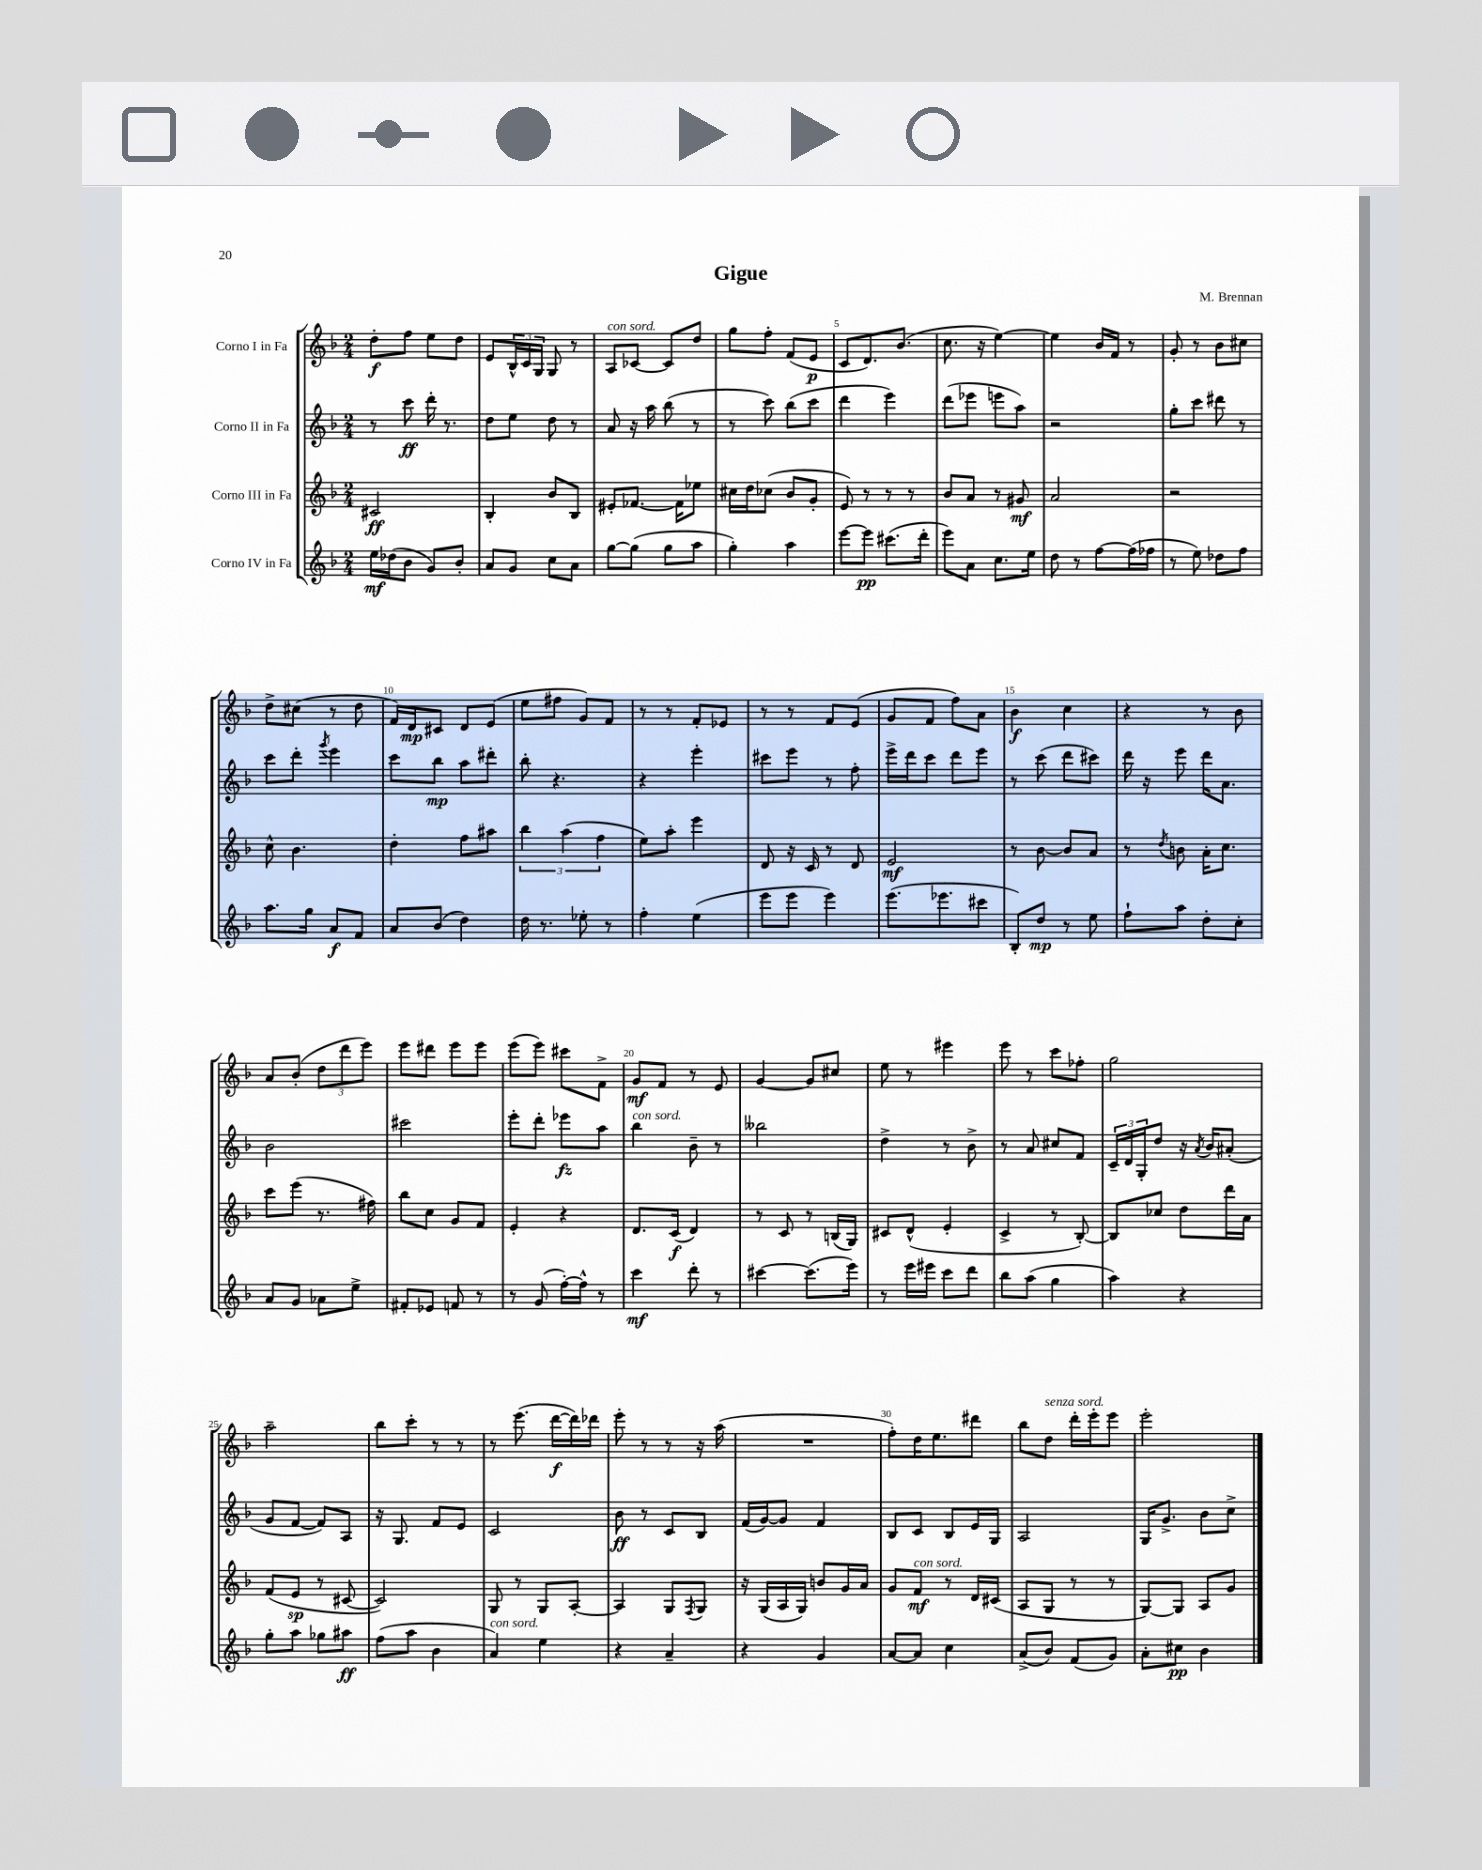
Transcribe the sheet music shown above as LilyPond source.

\header { title = "Gigue" composer = "M. Brennan" }
<<
\new StaffGroup <<
\new Staff = "s0" \with { instrumentName = "Corno I in Fa" } {
    \clef treble \key f \major \numericTimeSignature \time 2/4
    d''8-.\f f''8 e''8 d''8 |
    e'8 \tuplet 3/2 { bes16-^ c'16 g16 } g8 r8 |
    a8^\markup { \italic "con sord." } ces'8~ ces'8 d''8 |
    g''8 f''8-. f'8( e'8\p |
    c'8 d'8.) bes'8.( |
    c''8. r16 e''4~) |
    e''4 bes'16 f'16 r8 |
    g'8-. r8 bes'8 cis''8 |
    d''8-> cis''8( r8 d''8 |
    f'16) d'16\mp cis'8 d'8 e'8( |
    e''8 fis''8 g'8) f'8 |
    r8 r8 f'8-. ees'8 |
    r8 r8 f'8 e'8( |
    g'8 f'8 f''8) a'8 |
    bes'4\f c''4 |
    r4 r8 bes'8 |
    a'8 bes'8-.( \tuplet 3/2 { d''8 d'''8 e'''8) } |
    e'''8 dis'''8 e'''8 e'''8 |
    e'''8( e'''8) cis'''8 f'8-> |
    g'8\mf f'8 r8 e'8 |
    g'4~ g'8 cis''8 |
    e''8 r8 eis'''4 |
    e'''8 r8 c'''8 fes''8-. |
    g''2 |
    a''2-- |
    bes''8 c'''8-. r8 r8 |
    r8 e'''8.( d'''16~\f d'''16) des'''16 |
    e'''8-. r8 r8 r16 a''16( |
    R2 |
    f''8-.) d''16 e''8. dis'''8 |
    bes''8 d''8^\markup { \italic "senza sord." } d'''16-. e'''16-. e'''8 |
    e'''2-. \bar "|." |
}
\new Staff = "s1" \with { instrumentName = "Corno II in Fa" } {
    \clef treble \key f \major \numericTimeSignature \time 2/4
    r8 c'''8\ff d'''16-. r8. |
    d''8 e''8 d''8 r8 |
    a'8 r16 a''16 bes''8( r8 |
    r8 c'''8) bes''8( c'''8 |
    d'''4 e'''4) |
    d'''8( ees'''8 e'''8 a''8) |
    r2 |
    g''8-. c'''8 dis'''8 r8 |
    c'''8 d'''8-. \acciaccatura { g'''8 } e'''4 |
    c'''8 bes''8\mp a''8 dis'''8-. |
    bes''8-. r4. |
    r4 e'''4-. |
    cis'''8 e'''8 r8 f''8-. |
    e'''16-> d'''16 c'''8 d'''8 e'''8 |
    r8 c'''8( d'''8 cis'''8) |
    d'''16 r16 e'''8 d'''16 a'8. |
    bes'2 |
    cis'''2 |
    e'''8-. d'''8-. ees'''8\fz a''8 |
    bes''4^\markup { \italic "con sord." } bes'8-- r8 |
    beses''2 |
    d''4-> r8 bes'8-> |
    r8 a'8 cis''8 f'8 |
    \tuplet 3/2 { c'16-- d'16 g16-. } d''8 r16 \acciaccatura { a'8 } bes'16 ais'8-.( |
    g'8 f'8~ f'8) a8 |
    r16 g8. f'8 e'8 |
    c'2 |
    bes'8\ff r8 c'8 bes8 |
    f'16( g'16~) g'8 f'4 |
    bes8 c'8 bes8 e'16 g16 |
    a2 |
    g16 g'8.-> bes'8 c''8-> \bar "|." |
}
\new Staff = "s2" \with { instrumentName = "Corno III in Fa" } {
    \clef treble \key f \major \numericTimeSignature \time 2/4
    cis'2\ff |
    bes4-. bes'8 bes8 |
    eis'8-. fes'8.~ fes'16 ees''8 |
    cis''16 d''16 ces''8( bes'8 g'8-. |
    e'8) r8 r8 r8 |
    bes'8 a'8 r8 gis'8\mf |
    a'2 |
    r2 |
    c''8-^ bes'4. |
    d''4-. f''8 ais''8 |
    \tuplet 3/2 { bes''4 a''4( f''4 } |
    e''8) a''8-. e'''4 |
    d'8 r16 c'16 r8 d'8 |
    e'2\mf |
    r8 bes'8~ bes'8 a'8 |
    r8 \acciaccatura { d''8 } b'8 a'16-. c''8. |
    c'''8 e'''8( r8. fis''16) |
    bes''8 c''8 g'8 f'8 |
    e'4-. r4 |
    d'8. c'16\f( d'4) |
    r8 c'8 r8 b16( g16) |
    cis'8 d'8-^( e'4-. |
    c'4-> r8 bes8~-.) |
    bes8 ces''8 d''8 d'''16 a'16 |
    f'8( e'8\sp r8 cis'8~ |
    cis'2) |
    g8 r8 g8 a8~-. |
    a4 g8 \acciaccatura { f8 } g8 |
    r16 g16( a16 g16) b'8 g'16 a'16 |
    g'8 f'8\mf^\markup { \italic "con sord." } r8 d'16 cis'16( |
    a8 g8 r8 r8 |
    g8~) g8 a8 g'8 \bar "|." |
}
\new Staff = "s3" \with { instrumentName = "Corno IV in Fa" } {
    \clef treble \key f \major \numericTimeSignature \time 2/4
    e''16\mf des''16( bes'8 g'8) bes'8-. |
    a'8 g'8 c''8 a'8 |
    g''8~ g''8( g''8 a''8 |
    g''4-.) a''4 |
    e'''8~ e'''8\pp cis'''8.( d'''16-. |
    e'''8) a'8 c''8. e''16 |
    d''8 r8 f''8~ f''16( fes''16 |
    r8 e''8) des''8 f''8 |
    a''8. g''16 a'8\f f'8 |
    a'8 bes'8( d''4) |
    d''16 r8. ees''8-. r8 |
    f''4-. e''4( |
    e'''8 e'''8 e'''4) |
    e'''8.( ees'''8. cis'''8 |
    bes8-.) d''8\mp r8 e''8 |
    f''8-! a''8 d''8-. c''8-. |
    a'8 g'8 aes'8 e''8-> |
    fis'8-. ees'8 f'8 r8 |
    r8 g'8( f''16~-.) f''16-^ r8 |
    c'''4\mf d'''8-. r8 |
    cis'''4~ cis'''8.( e'''16) |
    r8 e'''16 eis'''16 c'''8 d'''8 |
    bes''8 a''8( g''4 |
    a''4) r4 |
    g''8-. a''8 ges''8 ais''8\ff |
    f''8( a''8 bes'4 |
    a'4^\markup { \italic "con sord." }) e''4 |
    r4 a'4-- |
    r4 g'4 |
    a'8~ a'8 c''4 |
    a'8->( bes'8) f'8( g'8) |
    a'8-. cis''8\pp bes'4 \bar "|." |
}
>>
>>
\layout { \context { \Score \override BarNumber.break-visibility = ##(#f #t #t) barNumberVisibility = #(every-nth-bar-number-visible 5) } }
